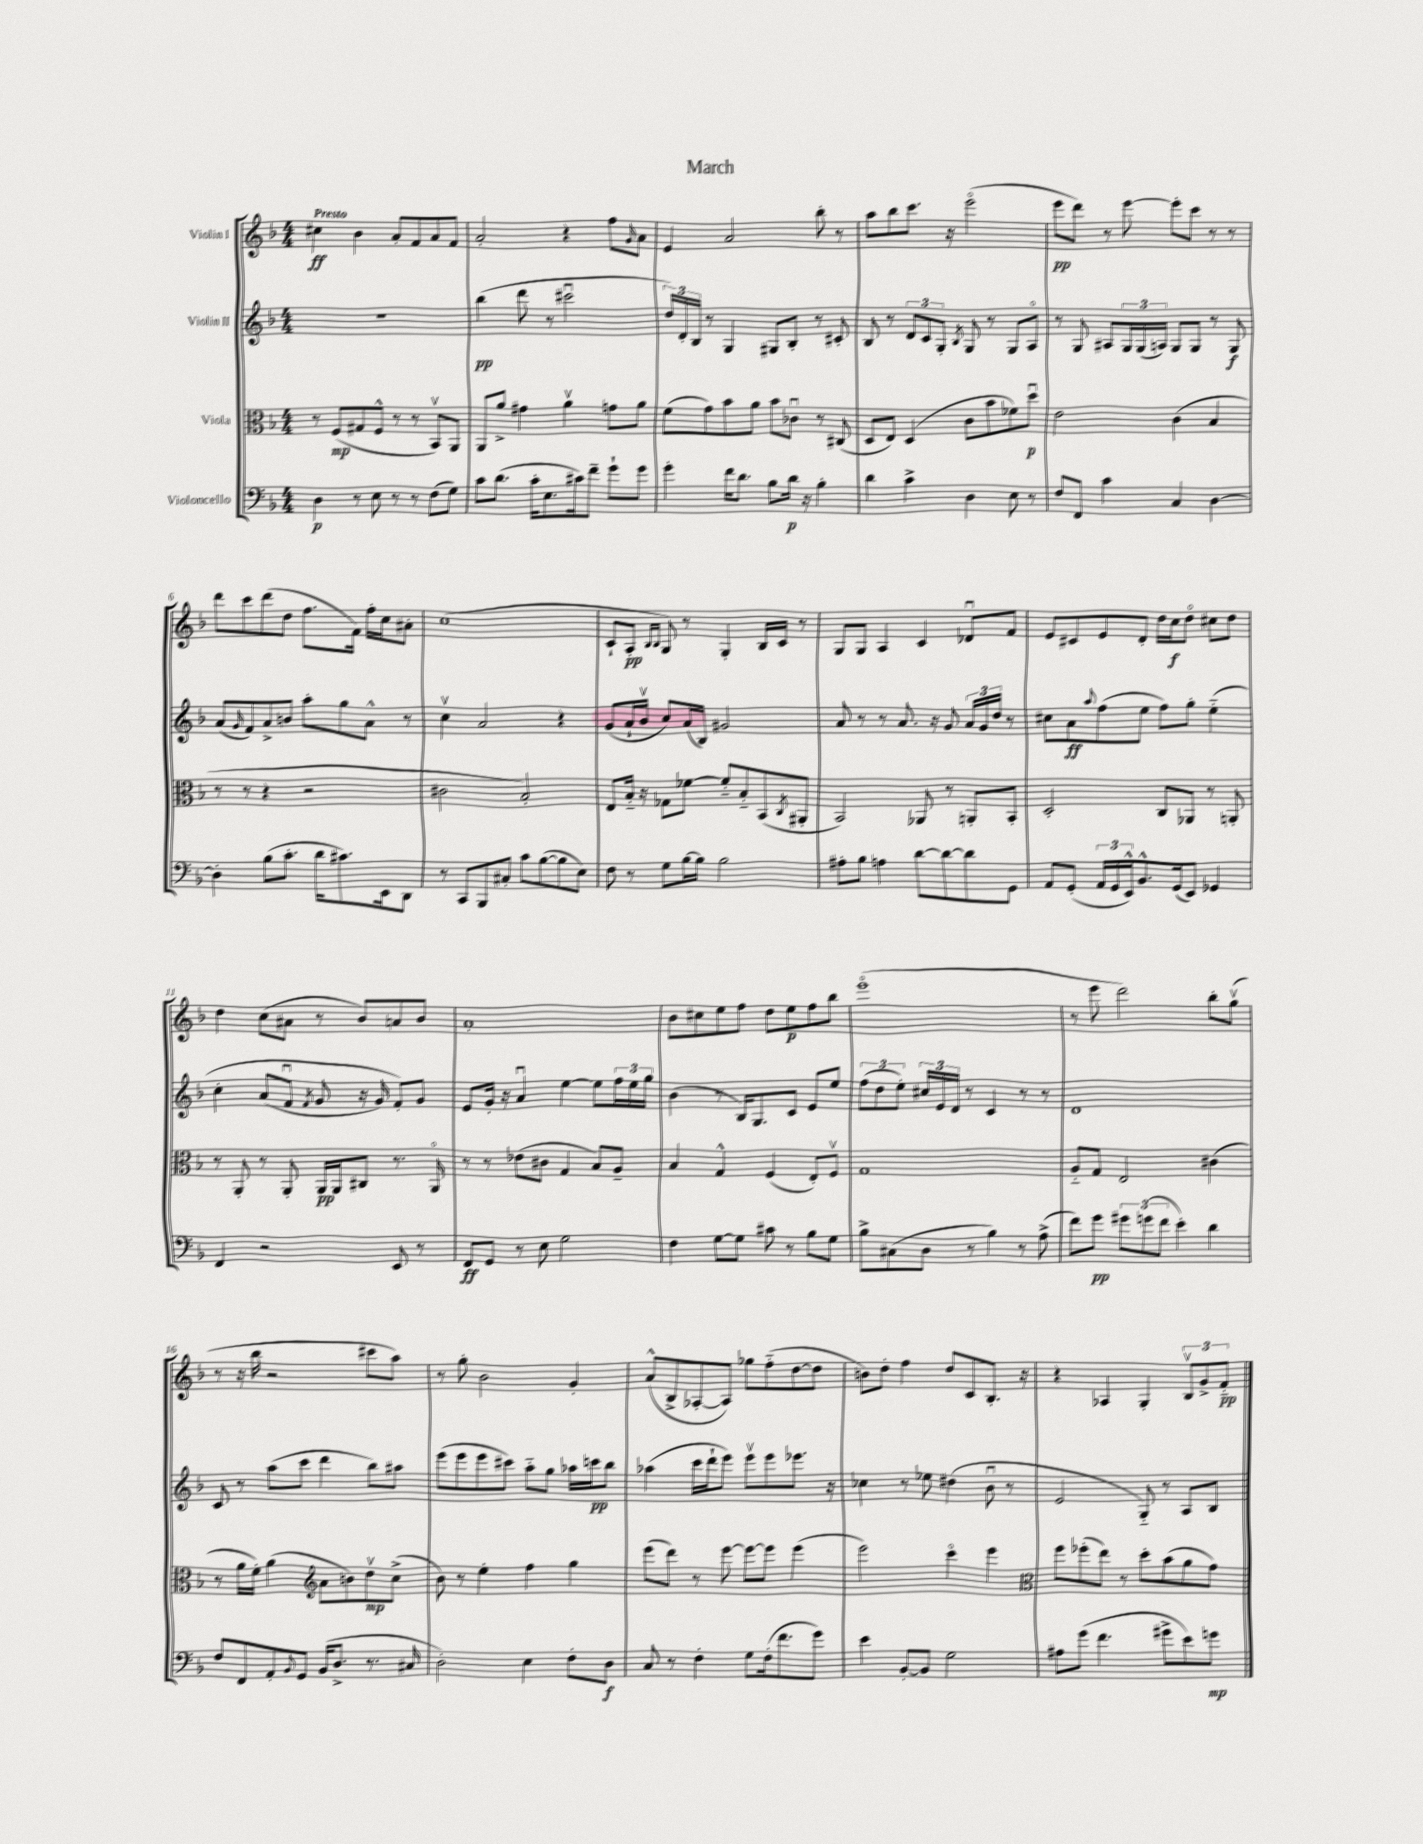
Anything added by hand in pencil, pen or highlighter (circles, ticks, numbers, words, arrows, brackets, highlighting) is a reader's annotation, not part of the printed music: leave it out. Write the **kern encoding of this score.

**kern	**kern	**kern	**kern
*staff4	*staff3	*staff2	*staff1
*clefF4	*clefC3	*clefG2	*clefG2
*k[b-]	*k[b-]	*k[b-]	*k[b-]
*M4/4	*M4/4	*M4/4	*M4/4
4D	8r	1r	4cc#
.	(8F	.	.
8r	8G#	.	4b-
8E	8F^^	.	.
8r	8r	.	8a'
8r	8r	.	8f
(8F	8BB-v)	.	8a
8G)	8AA	.	8f
=	=	=	=
8c	8AA	(4bb-	2a'
(8.d	8a^	.	.
.	4g#	8ddd	.
16c'	.	.	.
8.E	.	8r	.
.	4av	2ccc#u	4r
16c#)	.	.	.
8f~	.	.	.
8g`	8g	.	8ff
.	.	.	16qqg
8g	8a	.	8a
=	=	=	=
4g'	(8f	24dd)	4e
.	.	24d'	.
.	.	24B-	.
.	8g)	8r	.
16f	8b-	4G	2a
8.d	.	.	.
.	8a	.	.
8B-	8b-	8G#	.
16d	8c-u	8B-'	.
16r	.	.	.
4B-'	8r	8r	8bb-'
.	(8C#	8c#'	8r
=	=	=	=
4d	8D	8B-	8aa
.	8E)	8r	8bb-
4c^	(4D	12d	8.ccc
.	.	12c	.
.	.	12G'	.
.	.	.	16r
.	.	8qB-	.
4D	8c	8G	(2eeeo
.	8b-	8r	.
8E	8f-)	8G	.
8r	8ddu	8Ao	.
=	=	=	=
8F	2e	8r	8eee
8FF	.	8G	8ddd)
4c	.	8A#	8r
.	.	24G	[8eee
.	.	(24G	.
.	.	24A)	.
4C	(4c	8G	8eee']
.	.	8G	8ccc
[4D	4B-	8r	8r
.	.	8G	8r
=	=	=	=
4D']	8r	(8a	8ddd
.	.	16qqg	.
.	8r	8f)	8ccc
(8B-	4r	8a^	(8ddd
8.c'	.	8b	8dd
.	2r	8aa'	8.ff
16d	.	.	.
8.c#)	.	8gg	.
.	.	.	16f)
.	.	8a^^	16ff'
16EE	.	.	16cc
8DD	.	8r	8a#'
=	=	=	=
8r	2c#	4ccv	(1cc
8CC	.	.	.
8BBB-	.	2a	.
8C#'	.	.	.
8c	2B-')	.	.
([8B-	.	.	.
8B-]	.	4r	.
8E)	.	.	.
=	=	=	=
8F	8E	(8g	8c`
8r	16B-'~	16a`	8A'
.	16r	16b-v	.
.	.	.	16qqB-
.	.	.	16qqB-
8G	8G-	8cc)	8G)
[16B-	[8f-	(16a	8r
16B-]	.	16B-)	.
2B-	8f-'~]	2g#	4G'
.	8B-'~	.	.
.	(8BB-	.	16B-
.	.	.	16c
.	8qC	.	.
.	8AA#'	.	8r
=	=	=	=
8A#'	2BB-)	8a	8G
8B-	.	8r	8G
4A	.	8r	4A
.	.	8.a	.
[8d	8AA-	.	4c
.	.	16r	.
8d_	8r	8g	.
8d]	8AA'	24a	8d-u
.	.	24g	.
.	.	24dd	.
8GG	8BB-'	8r	8f
=	=	=	=
8AA	2D'	8cc#	8e
(8GG'	.	8a	8c#
.	.	8qqaa	.
24AA	.	(8ff	8e
24GG	.	.	.
24EE^^)	.	.	.
8.BB-^^	.	8ee	8d'
.	8C	8ff)	16dd
(16GG	.	.	16cc
8EE)	8AA-	8gg'	8ddo
4GG-	8r	&(4ee'~	8cc#
.	8AA'	.	8dd
=	=	=	=
4FF	8r	4cc'	4dd
.	8AA'	.	.
2r	8r	(8a	(8cc
.	8AA'	8fu	8a#
.	.	8qf	.
.	16AA	8g	8r
.	16AA	.	.
.	8C#	16r	8b-)
.	.	16g)	.
8EE	8.r	8f'&)	8a
8r	.	8g	8b-
.	16AAo	.	.
=	=	=	=
8FF	8r	8e	1a'
8GG	8r	16g'	.
.	.	16r	.
8r	(8e-	4au	.
8E	8c#	.	.
2G	4G	[4ee	.
.	8B-)	8ee]	.
.	8A~	24ff	.
.	.	24ee	.
.	.	24gg	.
=	=	=	=
4F	4B-	(4b-	8b-
.	.	.	8cc#
[8G	4G^^	8r	8ee
8G]	.	16B-)	8ff
.	.	8.G	.
8c#	(4F	.	8dd
8r	.	8c	8ee
8B-	8E')	8e	8ff
8G	8Fv	8ee	8bb-
=	=	=	=
8B-^	1G	(12ff	(1eeeo
.	.	12dd	.
(8C#	.	.	.
.	.	12ee')	.
8D	.	24cc#	.
.	.	24e	.
.	.	24d	.
8r	.	8r	.
4B-)	.	4c	.
8r	.	8r	.
(8A^	.	8r	.
=	=	=	=
8f)	8A'~	1d	8r
8g	8G	.	8eee
12g#	2E	.	2ddd)
(12g	.	.	.
12f	.	.	.
4e')	.	.	.
4d	(4c#	.	8bb-'
.	.	.	(8ggv
=	=	=	=
8F	8r	8c	8r
8FF	16a	8r	16r
.	16f')	.	16bb-
8AA'	(4a	(8aa	2r
8qqBB-	.	.	.
8GG	.	8ccc	.
*	*clefG2	*	*
(16BB-	8a	4ddd	.
8.D^	.	.	.
.	8b)	.	.
8.r	8ddv	8bb-)	8ccc#
.	(8cc^	8aa#	8aa)
16C#	.	.	.
=	=	=	=
2D')	8b-)	(8eee	8r
.	8r	8eee	8gg'
.	4ee'	8eee	2b-
.	.	8ccc#)	.
4E	4ff	8aa'~	.
.	.	8gg	.
8F'	4gg	16aa-	4g'
.	.	16ccc	.
8D	.	8bb-	.
=	=	=	=
8C	(8eee	(4aa-	(8a^^
8r	8ddd)	.	8B-^
4F'	8r	16ccc	[8A-'
.	.	16ddd`	.
.	[8eee	8eee)	8A-])
8G	8eee_	8eeev	8gg-
(16F'	8eee]	8eee	(8ff'~
8.f	.	.	.
.	(4eee	8.eee-	[8dd
8g)	.	.	8dd]
.	.	16r	.
=	=	=	=
4e	2eee)	4cc-	8b)
.	.	.	8dd'
[8BB-'	.	8r	4ff
8BB-]	.	8ee-	.
2G	4ccco	(4dd#	8dd
.	.	.	8c
.	4eee	8b-u	8.B-'
.	.	8r	.
.	.	.	16r
=	=	=	=
*	*clefC3	*	*
8A#	8ff	2e	4r
(8g	(8ff-'	.	.
4.f	8ee)	.	4A-
.	8r	.	.
.	8dd'	8G'~)	4G'
8g#^	(8b-	8r	.
8e)	8a	8A	12B-v
.	.	.	12g^
8g	8g)	8B-	.
.	.	.	12f'~
==	==	==	==
*-	*-	*-	*-
